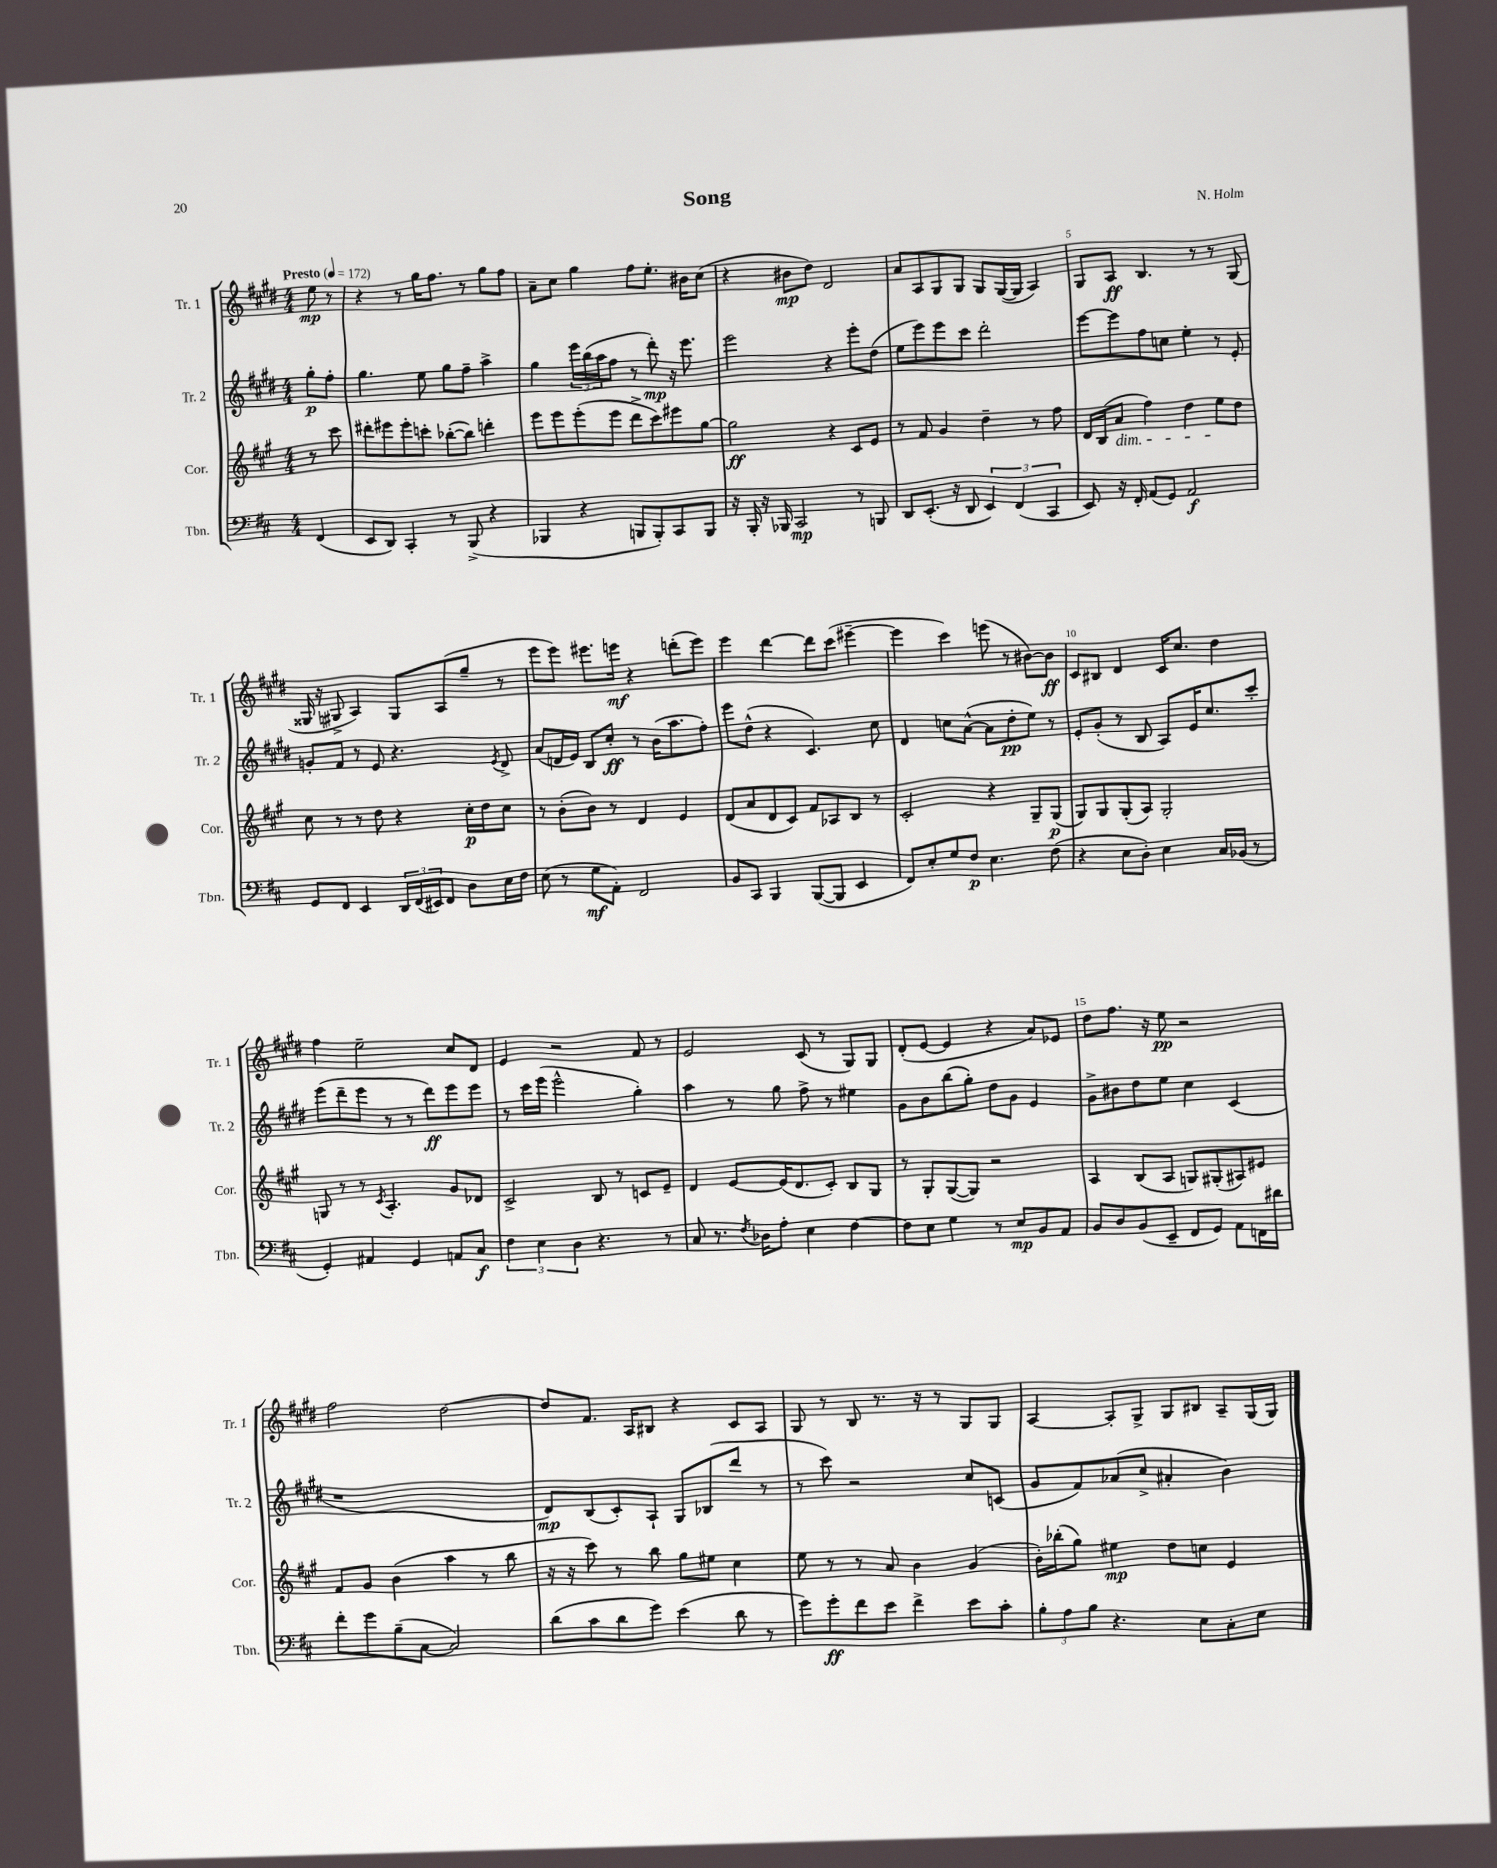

**kern	**dynam	**kern	**dynam	**kern	**dynam	**kern	**dynam
*part4	*part4	*part3	*part3	*part2	*part2	*part1	*part1
*staff4	*staff4	*staff3	*staff3	*staff2	*staff2	*staff1	*staff1
*I"Tbn.	*	*I"Cor.	*	*I"Tr. 2	*	*I"Tr. 1	*
*I'Tbn.	*	*I'Cor.	*	*I'Tr. 2	*	*I'Tr. 1	*
*clefF4	*	*clefG2	*	*clefG2	*	*clefG2	*
*k[f#c#]	*	*k[f#c#g#]	*	*k[f#c#g#d#]	*	*k[f#c#g#d#]	*
*M4/4	*	*M4/4	*	*M4/4	*	*M4/4	*
*MM172	*	*MM172	*	*MM172	*	*MM172	*
=	=	=	=	=	=	=	=
!	!	!	!	!	!	!LO:TX:a:B:t=Presto	!
(4FF#/	.	8r	.	8gg#'\L	p	8ee\	mp
.	.	8ccc#\	.	8ff#'\J	.	8r	.
=1	=1	=1	=1	=1	=1	=1	=1
8EE/L	.	8ddd#X'\L	.	4.gg#\	.	4r	.
8DD/J)	.	8eee#X\	.	.	.	.	.
4CC#'/	.	8eee#'\	.	.	.	8r	.
.	.	8cccn'\J	.	8ee\	.	16gg#\KL	.
.	.	.	.	.	.	8.ff#\J	.
8r	.	([8bb-X'\L	.	8gg#\L	.	.	.
(8BBB^/	.	8bb-\J])	.	8ff#~\J	.	8r	.
4r	.	4dddn'\	.	4aa^\	.	8gg#\L	.
.	.	.	.	.	.	8ff#\J	.
=2	=2	=2	=2	=2	=2	=2	=2
4BBB-X/	.	8eee\L	.	4gg#\	.	8a~\L	.
.	.	8eee\	.	.	.	8cc#\J	.
4r	.	(8eee'\	.	24eee\LL	.	4gg#\	.
.	.	.	.	(24bb\	.	.	.
.	.	.	.	24aa\J	.	.	.
.	.	8eee\J	.	8ff#\J	.	.	.
8BBBn/L	.	8ddd^\L	.	8r	.	8ff#\L	.
8BBB'/)	.	8ccc#\)	.	8ddd#'\)	mp	8.ee'\J	.
8CC#/	.	8eee#X\	.	16r	.	.	.
.	.	.	.	8.eee\	.	16b#X\KL	.
8BBB/J	.	[8gg#\J	.	.	.	(8cc#\J	.
=3	=3	=3	=3	=3	=3	=3	=3
16r	.	2gg#\]	ff	2eee\	.	4r	.
16BBB'/	.	.	.	.	.	.	.
16r	.	.	.	.	.	.	.
16BBB-X/	.	.	.	.	.	.	.
2CC#/	mp	.	.	.	.	8b#X\L	mp
.	.	.	.	.	.	8dd#\J)	.
.	.	4r	.	4r	.	2d#/	.
8r	.	8c#/L	.	8eee'\L	.	.	.
8BBBn/	.	8e/J	.	(8dd#\J	.	.	.
=4	=4	=4	=4	=4	=4	=4	=4
8DD/L	.	8r	.	8ee\L	.	8a/L	.
(8.EE'/J	.	8f#/	.	8eee\)	.	8A/	.
.	.	4g#/	.	8eee\	.	8G#/	.
16r	.	.	.	.	.	.	.
8DD/	.	.	.	8ccc#\J	.	8G#/J	.
6EE/)	.	4dd~\	.	2ddd#'\	.	8G#/L	.
.	.	.	.	.	.	([16G#/L	.
(6FF#/	.	.	.	.	.	.	.
.	.	.	.	.	.	16G#/JJ]	.
.	.	8r	.	.	.	4A/)	.
6CC#/	.	.	.	.	.	.	.
.	.	8ff#\	.	.	.	.	.
=5	=5	=5	=5	=5	=5	=5	=5
8EE/)	.	16d/LL	.	[8eee\L	.	8G#/L	.
.	.	(16B/J	.	.	.	.	.
!	!	!LO:TX:b:i:t=dim.	!	!	!	!	!
16r	.	8a/J	.	8eee\]	.	8A/J	ff
16FF#'/	.	.	.	.	.	.	.
(8AA/L	.	4ff#\)	.	8ff#\	.	4.B/	.
8GG/J)	.	.	.	8ccn\J	.	.	.
2AA/	f	4dd\	.	4ee'\	.	.	.
.	.	.	.	.	.	8r	.
.	.	8ee\L	.	8r	.	8r	.
.	.	8dd\J	.	8e'/	.	(8G#/	.
!!LO:LB:g=z
=6	=6	=6	=6	=6	=6	=6	=6
8GG/L	.	8cc#\	.	8gn'/L	.	16G##X/	.
.	.	.	.	.	.	16r	.
8FF#/J	.	8r	.	8f#/J	.	8G#X^/	.
4EE/	.	8r	.	8r	.	4A/)	.
.	.	8dd\	.	8e/	.	.	.
24DD/LL	.	4r	.	4.r	.	8G#/L	.
(24FF#/	.	.	.	.	.	.	.
24EE#X/J)	.	.	.	.	.	.	.
8FF#/J	.	.	.	.	.	(8A/	.
8D\L	.	16cc#'\LL	p	.	.	8gg#~/J	.
.	.	16dd\J	.	.	.	.	.
.	.	.	.	8qe/	.	.	.
16E\L	.	8cc#\J	.	8d#^/	.	8r	.
16F#\JJ	.	.	.	.	.	.	.
=7	=7	=7	=7	=7	=7	=7	=7
(8E\	.	8r	.	(8a/L	.	8eee\L	.
8r	.	(8b'\L	.	16dn/L	.	8eee\J)	.
.	.	.	.	16e/JJ)	.	.	.
8G\L	mf	8b\J)	.	8B/L	.	8.eee#X\L	.
8AA'\J)	.	8r	.	8cc#'/J	ff	.	.
.	.	.	.	.	.	16eeen\Jk	mf
2FF#/	.	4d/	.	8r	.	4r	.
.	.	.	.	(16b\KL	.	.	.
.	.	.	.	8.aa\	.	.	.
.	.	4e/	.	.	.	(8dddn'\L	.
.	.	.	.	8ff#'\J)	.	8eee\J)	.
=8	=8	=8	=8	=8	=8	=8	=8
8BB/L	.	(8d/L	.	8eee\L	.	4eee\	.
8CC#/J	.	8a/	.	(8dd#^^\J	.	.	.
4BBB/	.	8d/	.	4r	.	[4ddd#\	.
.	.	8c#/J)	.	.	.	.	.
([8BBB/L	.	8f#/L	.	4.c#/)	.	8ddd#\L]	.
8BBB/J]	.	8A-X/	.	.	.	(8ccc#\J	.
4EE/	.	8B/J	.	.	.	[4eee#X~\	.
.	.	8r	.	8cc#\	.	.	.
=9	=9	=9	=9	=9	=9	=9	=9
8FF#/L)	.	2c#'/	.	4d#/	.	4eee#\]	.
8E'/	.	.	.	.	.	.	.
8G/	.	.	.	8ccn\L	.	4ccc#\)	.
8F#/J	p	.	.	([8a^^\J	.	.	.
4.E\	.	4r	.	8a\L]	.	(8eeen\	.
.	.	.	.	8dd#'\	pp	8r	.
.	.	8G#~/L	.	8ee\J)	.	[8b#X\L)	.
(8F#\	.	(8G#/J	p	8r	.	8b#\J]	ff
=10	=10	=10	=10	=10	=10	=10	=10
4r	.	8G#/L)	.	8e'/L	.	8c#/L	.
.	.	8G#/	.	(8g#'/J	.	8B#X/J	.
8E\L	.	(8G#'/	.	8r	.	4d#/	.
8D'\J)	.	8A/J)	.	8B/	.	.	.
4E\	.	2G#'/	.	8A/L)	.	16c#/KL	.
.	.	.	.	.	.	8.cc#/J	.
.	.	.	.	16e/K	.	.	.
.	.	.	.	8.cc#/	.	.	.
16C#/LL	.	.	.	.	.	4dd#\	.
(16BB-X/JJ	.	.	.	.	.	.	.
8r	.	.	.	8ccc#'/J	.	.	.
!!LO:LB:g=z
=11	=11	=11	=11	=11	=11	=11	=11
4GG'/)	.	8Gn/	.	(8eee\L	.	4ff#\	.
.	.	8r	.	8ddd#~\	.	.	.
4AA#X/	.	8r	.	8eee\J	.	2ee~\	.
.	.	8qc#/	.	.	.	.	.
.	.	4.A'/	.	8r	.	.	.
4GG/	.	.	.	8r	.	.	.
.	.	.	.	8ddd#\L)	ff	.	.
8AAn/L	.	8g#/L	.	8eee\	.	8cc#/L	.
8C#/J	f	8d-X/J	.	8eee\J	.	8d#/J	.
=12	=12	=12	=12	=12	=12	=12	=12
6F#\	.	2c#^/	.	8r	.	4e/	.
.	.	.	.	16ccc#\LL	.	.	.
6E\	.	.	.	.	.	.	.
.	.	.	.	(16eee\JJ	.	.	.
.	.	.	.	2eee^^\	.	2r	.
6D\	.	.	.	.	.	.	.
4.r	.	8B/	.	.	.	.	.
.	.	8r	.	.	.	.	.
.	.	8cn/L	.	4gg#'\)	.	8f#/	.
8r	.	8e~/J	.	.	.	8r	.
=13	=13	=13	=13	=13	=13	=13	=13
8C#/	.	4d/	.	4aa\	.	2e/	.
8.r	.	.	.	.	.	.	.
.	.	[8e/L	.	8r	.	.	.
8qF#/	.	.	.	.	.	.	.
16D-X\KL	.	.	.	.	.	.	.
8A'\J	.	(16e/K]	.	8gg#\	.	.	.
.	.	8.d/	.	.	.	.	.
4E\	.	.	.	8ff#^\	.	(8c#/	.
.	.	8c#'/J)	.	8r	.	8r	.
[4F#\	.	8B/L	.	4ee#X\	.	8G#/L)	.
.	.	8G#/J	.	.	.	8G#/J	.
=14	=14	=14	=14	=14	=14	=14	=14
8F#\L]	.	8r	.	8g#\L	.	(8d#'/L	.
8E\J	.	8G#'/L	.	8b\	.	[8e/J	.
4G\	.	([8G#/	.	(8bb\	.	4e/]	.
.	.	8G#/J])	.	8gg#'\J)	.	.	.
8r	.	2r	.	8dd#\L	.	4r	.
8E/L	mp	.	.	8g#\J	.	.	.
8BB/	.	.	.	4e/	.	8a/L)	.
8AA/J	.	.	.	.	.	8e-X/J	.
=15	=15	=15	=15	=15	=15	=15	=15
8BB/L	.	4A/	.	8g#^\L	.	8dd#\L	.
8D/	.	.	.	8b#X\	.	8.ff#\J	.
(8BB/	.	(8B/L	.	8dd#\	.	.	.
.	.	.	.	.	.	16r	.
8EE~/J	.	8A/J	.	8ee\J	.	8ee\	pp
8FF#/L	.	8Gn/L)	.	4cc#\	.	2r	.
8GG/J)	.	(8G#X'/	.	.	.	.	.
8AA\L	.	8A#X/)	.	(4c#/	.	.	.
16FFn\L	.	8e#X/J	.	.	.	.	.
16d#X\JJ	.	.	.	.	.	.	.
!!LO:LB:g=z
=16	=16	=16	=16	=16	=16	=16	=16
8f#'\L	.	8f#/L	.	1r	.	2ff#\	.
8g\	.	8g#/J	.	.	.	.	.
(8B~\	.	(4b\	.	.	.	.	.
[8C#\J	.	.	.	.	.	.	.
2C#/])	.	4aa\	.	.	.	[2dd#\	.
.	.	8r	.	.	.	.	.
.	.	8bb\	.	.	.	.	.
=17	=17	=17	=17	=17	=17	=17	=17
(8d\L	.	16r	.	8d#/L)	mp	8dd#/L]	.
.	.	16r	.	.	.	.	.
8c#\	.	8ccc#\)	.	(8B/	.	8.f#/J	.
8d\	.	8r	.	8c#'/)	.	.	.
.	.	.	.	.	.	16A/KL	.
8g\J)	.	8bb\	.	8A`/J	.	8B#X/J	.
(4e\	.	8gg#\L	.	8G#/L	.	4r	.
.	.	8ee#X\J	.	(8B-X/	.	.	.
8d\	.	4cc#\	.	8ddd#/J	.	8c#/L	.
8r	.	.	.	8r	.	8A/J	.
=18	=18	=18	=18	=18	=18	=18	=18
8g\L)	.	8ee\	.	8r	.	8G#/	.
8g'\	ff	8r	.	8ccc#\)	.	8r	.
8f#\	.	8r	.	2r	.	8B/	.
8e\J	.	8a/	.	.	.	8.r	.
4f#^\	.	4b\	.	.	.	.	.
.	.	.	.	.	.	16r	.
.	.	.	.	.	.	8r	.
8e\L	.	(4g#/	.	8cc#/L	.	8G#/L	.
8c#'\J	.	.	.	(8cn/J	.	8G#/J	.
=19	=19	=19	=19	=19	=19	=19	=19
12B'\L	.	16b'\LL)	.	8g#/L	.	[4A/	.
.	.	(16bb-X'\J	.	.	.	.	.
12A\	.	.	.	.	.	.	.
.	.	8gg#\J)	.	8f#/)	.	.	.
12B\J	.	.	.	.	.	.	.
4.r	.	4ee#X\	mp	(8a-X/	.	8A'/L]	.
.	.	.	.	8cc#^/J	.	8G#^/J	.
.	.	8dd\L	.	4a#X'/	.	8G#/L	.
8E\L	.	8ccn\J	.	.	.	8B#X/J	.
8C#'\	.	4e/	.	4b\)	.	8A~/L	.
8E\J	.	.	.	.	.	(16G#/L	.
.	.	.	.	.	.	16G#/JJ)	.
==	==	==	==	==	==	==	==
*-	*-	*-	*-	*-	*-	*-	*-
